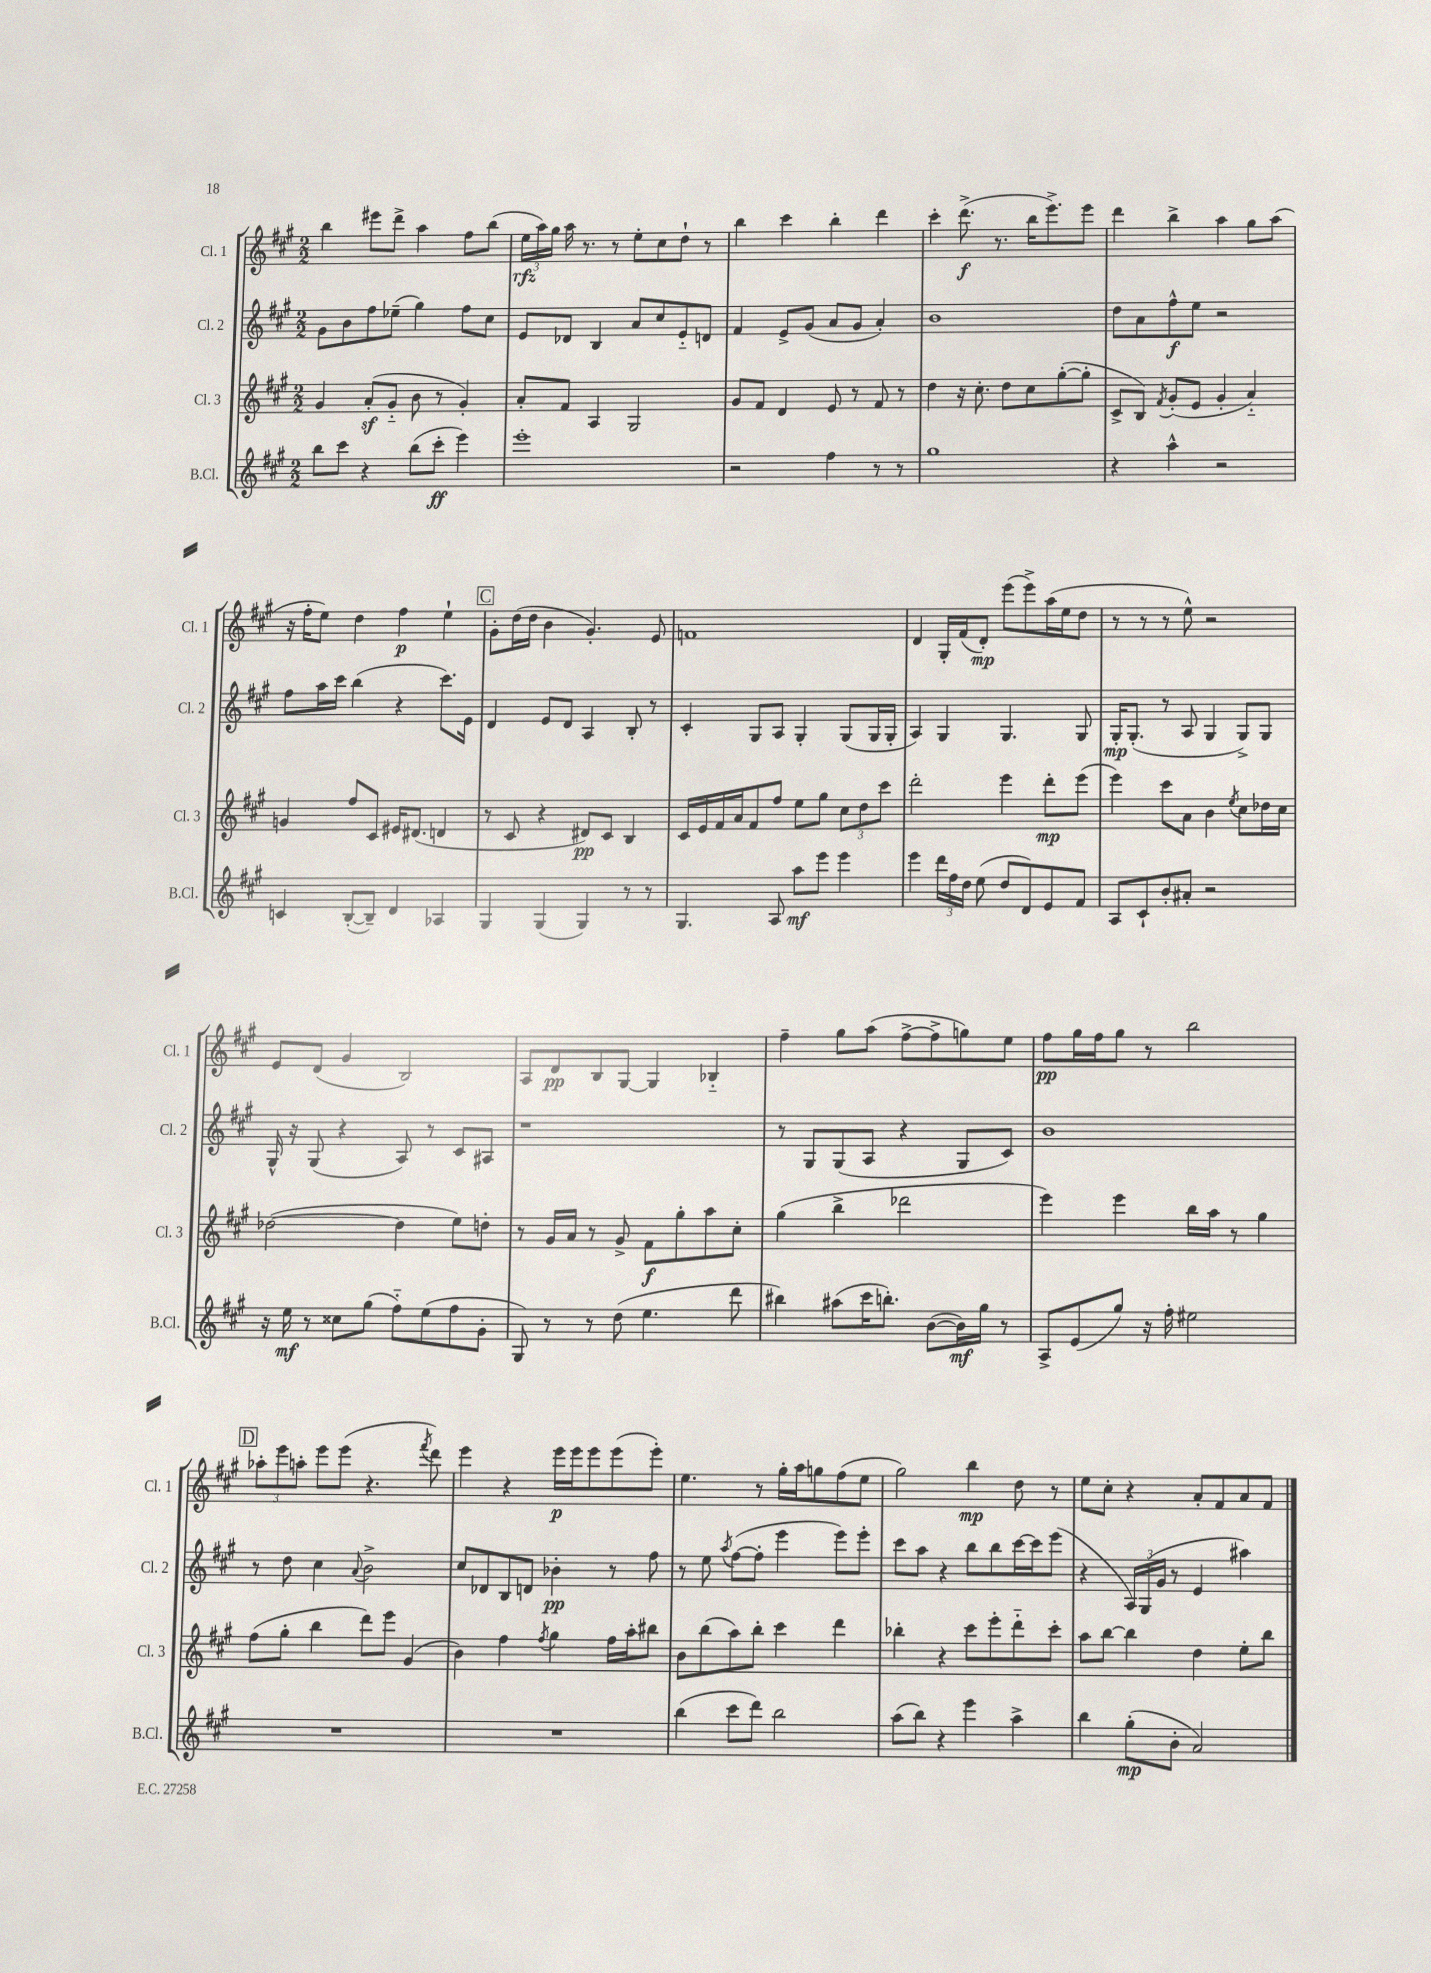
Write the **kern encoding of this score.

**kern	**kern	**kern	**kern
*staff4	*staff3	*staff2	*staff1
*clefG2	*clefG2	*clefG2	*clefG2
*k[f#c#g#]	*k[f#c#g#]	*k[f#c#g#]	*k[f#c#g#]
*M2/2	*M2/2	*M2/2	*M2/2
8bb	4g#	8g#	4bb
8ccc#	.	8b	.
4r	(8a'	8ff#	8eee#
.	8g#'~	(8ee-~	8ddd^
(8bb	8b	4gg#)	4aa
8ccc#'	8r	.	.
4eee)	4g#')	8ff#	8ff#
.	.	8cc#	(8bb
=	=	=	=
1eee'	8a'	8e	24ee
.	.	.	24aa)
.	.	.	24gg#
.	8f#	8d-	16aa
.	.	.	8.r
.	4A	4B	.
.	.	.	8r
.	2G#	8a	8ee'
.	.	8cc#	8cc#
.	.	8e'~	8dd`
.	.	8d	8r
=	=	=	=
2r	8g#	4f#	4bb
.	8f#	.	.
.	4d	8e^	4ccc#
.	.	(8g#	.
4ff#	8e	8a	4bb'
.	8r	8g#	.
8r	8f#	4a')	4ddd
8r	8r	.	.
=	=	=	=
1gg#	4dd	1b	4ccc#'
.	16r	.	(8.ddd^
.	8.cc#'	.	.
.	.	.	8.r
.	8dd	.	.
.	8cc#	.	16bb
.	.	.	8.eee^)
.	([8gg#'	.	.
.	8gg#']	.	8eee
=	=	=	=
4r	8c#^	8dd	4ddd
.	8B)	8a	.
.	8qf#	.	.
4aa^^	(8g#'	8ff#^^	4bb^
.	8e	8ee	.
2r	4g#'	2r	4aa
.	4a'~)	.	8gg#
.	.	.	(8aa
=	=	=	=
4c	4g	8ff#	16r
.	.	.	16ff#'
.	.	16aa	8ee)
.	.	16ccc#	.
([8B'	8ff#	(4bb	4dd
8B~])	8c#	.	.
4d	16e#	4r	4ff#
.	(8.d#	.	.
4A-	4d	8.ccc#)	4ee`
.	.	16e	.
=	=	=	=
4G#	8r	4d	8g#'
.	8c#	.	(16dd
.	.	.	16dd
(4G#	4r	8e	4b
.	.	8d	.
4G#)	8d#)	4A	4.g#')
.	8c#	.	.
8r	4B	8B'	.
8r	.	8r	8e
=	=	=	=
4.G#	16c#	4c#'	1f
.	16e	.	.
.	16f#	.	.
.	16a	.	.
.	8f#	8G#	.
8A	8ff#	8A	.
8aa	8ee	4G#'	.
8eee	8gg#	.	.
4eee	12cc#	(8G#	.
.	12dd	.	.
.	.	16G#	.
.	12ccc#	.	.
.	.	16G#'	.
=	=	=	=
4eee	2ddd'	4A)	4d
24ddd	.	4G#	16G#'
24ff#	.	.	.
.	.	.	(16f#
24dd	.	.	.
(8ee	.	.	8d')
8dd	4eee	4.G#	(8eee
8d)	.	.	8eee^)
8e	8ddd'	.	(16aa
.	.	.	16ee
8f#	(8eee	8G#	8dd
=	=	=	=
8A	4eee)	16G#'	8r
.	.	(8.G#'	.
8c#`	.	.	8r
8b'	8ccc#	8r	8r
8a#'	8a	8A	8ee^^)
2r	4b	4G#	2r
.	8qee	.	.
.	8cc#	8G#^)	.
.	16dd-	8G#	.
.	16cc#	.	.
=	=	=	=
16r	([2dd-	16G#^^	8e
16ee	.	16r	.
8r	.	(8G#	(8d
8cc##	.	4r	4g#
(8gg#	.	.	.
8ff#'~)	4dd-]	8A)	2B)
(8ee	.	8r	.
8ff#	8ee)	8c#	.
8g#'	8dd'	8A#	.
=	=	=	=
8G#)	8r	1r	8A
8r	16g#	.	8d
.	16a	.	.
8r	8r	.	8B
(8dd	8g#^	.	[8G#
4.ee	8f#	.	4G#]
.	8gg#'	.	.
.	8aa	.	4B-'~
8ddd	8cc#'	.	.
=	=	=	=
4bb#)	(4gg#	8r	4ff#~
.	.	8G#	.
(8aa#	4bb^	(8G#	8gg#
16ccc#	.	8A	(8aa
8.bb')	.	.	.
.	2ddd-	4r	[8ff#^
([8b	.	.	8ff#^]
16b])	.	8G#	8gg)
16gg#	.	.	.
8r	.	8c#)	8ee
=	=	=	=
8A^	4eee)	1b	8ff#
(8e	.	.	16gg#
.	.	.	16ff#
8gg#)	4eee	.	8gg#
16r	.	.	8r
16ff#'	.	.	.
2ee#	16bb	.	2bb
.	16aa	.	.
.	8r	.	.
.	4gg#	.	.
=	=	=	=
1r	(8ff#	8r	12aa-'
.	.	.	12eee
.	8gg#'	8dd	.
.	.	.	12aa'
.	4bb	4cc#	8eee
.	.	.	(8eee
.	.	8qqa	.
.	8ddd)	2b^	4.r
.	8eee	.	.
.	(4g#	.	.
.	.	.	8qfff#
.	.	.	8ddd)
=	=	=	=
1r	4b)	8cc#	4eee
.	.	8d-	.
.	4ff#	8B	4r
.	.	8d	.
.	8qff#	.	.
.	4gg#	4b-'	16eee
.	.	.	16eee
.	.	.	8eee
.	16ff#	8r	(8eee
.	16aa'	.	.
.	8bb#	8ff#	8eee')
=	=	=	=
(4bb	8b	8r	4.ee
.	(8bb	8ee	.
.	.	8qaa	.
8ccc#	8aa)	([8ff#	.
8ddd)	8bb'	8ff#']	8r
2bb	4ccc#	4eee	16gg#'
.	.	.	16aa
.	.	.	8gg
.	4ddd	8eee)	(8ff#
.	.	8eee'	8ee
=	=	=	=
(8aa	4bb-'	8ccc#	2gg#)
8bb)	.	8aa	.
4r	4r	4r	.
4eee	8ccc#	8bb	4bb
.	8eee'	8bb	.
4aa^	8ddd'~	[16ccc#	8dd
.	.	16ccc#]	.
.	8ccc#'	(8eee	8r
=	=	=	=
4bb	8aa	4r	8ee
.	[8bb	.	8cc#'
(8gg#'	4bb]	24A)	4r
.	.	(24G#	.
.	.	24g#	.
8b'	.	8r	.
2a)	4dd	4e	8a'
.	.	.	8f#
.	8ee'	4aa#)	8a
.	8bb	.	8f#
==	==	==	==
*-	*-	*-	*-
